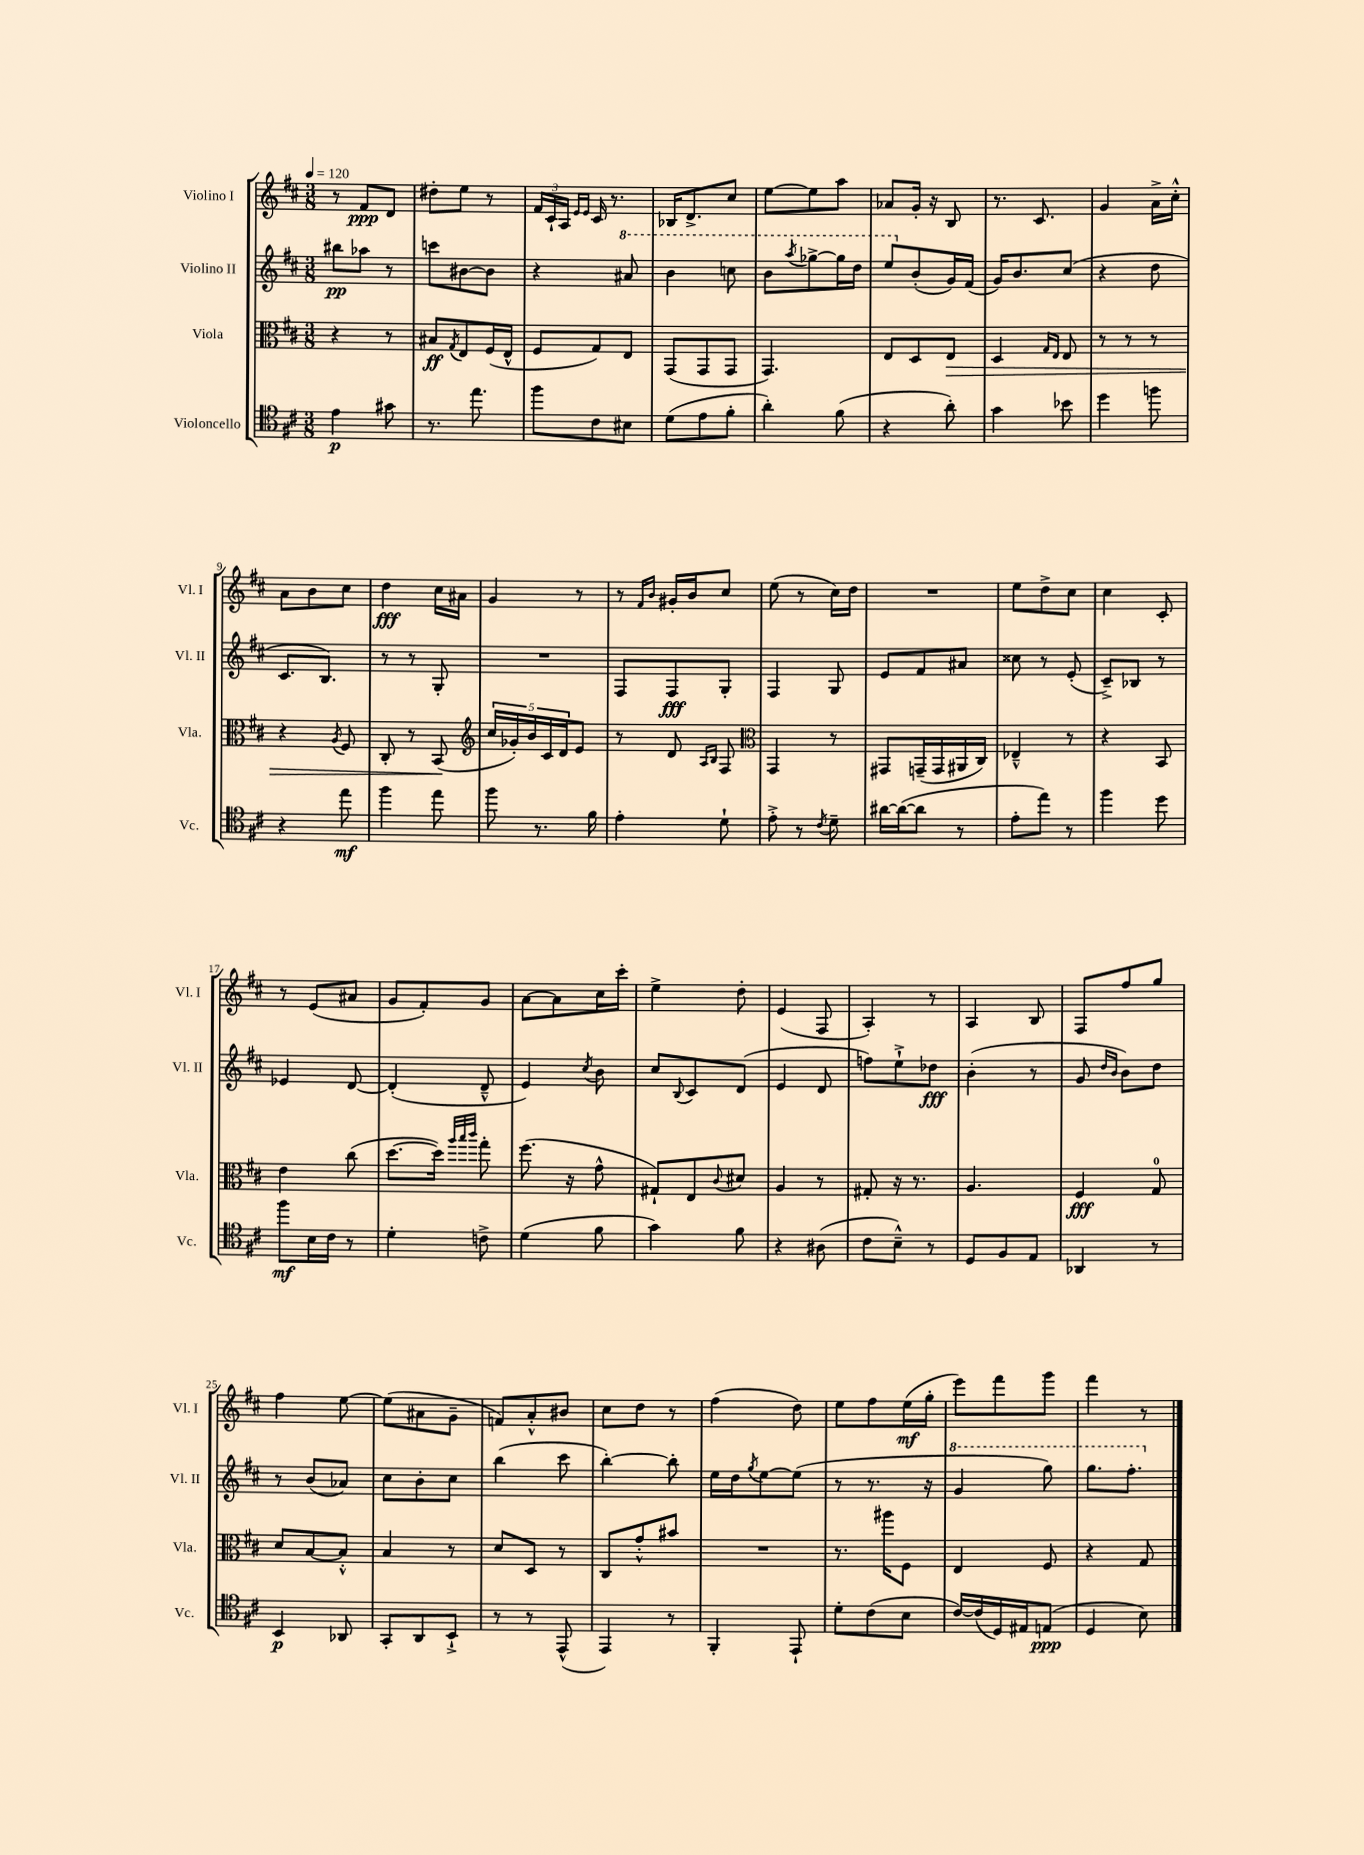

**kern	**kern	**kern	**kern
*staff4	*staff3	*staff2	*staff1
*clefC4	*clefC3	*clefG2	*clefG2
*k[f#c#]	*k[f#c#]	*k[f#c#]	*k[f#c#]
*M3/8	*M3/8	*M3/8	*M3/8
*MM120	*MM120	*MM120	*MM120
4e\	4r	8bb#\L	8r
.	.	8aa-\J	8f#/L
8g#\	8r	8r	8d/J
=	=	=	=
8.r	8B#/L	8ccc\L	8dd#'\L
.	8qG/	.	.
.	8E/	[8b#\	8ee\J
8.ee\	.	.	.
.	(16F#/L	8b#\]J	8r
.	16E^^/JJ	.	.
=	=	=	=
8ff#\L	8F#/L	4r	24f#/LL
.	.	.	24c#`/
.	.	.	24A/JJ
.	.	.	16qqe/LL
.	.	.	16qqe/JJ
8c#\	8G/)	.	16c#/
.	.	.	8.r
8B#\J	8E/J	8aa#/	.
=	=	=	=
(8d\L	(8GG/L	4bb\	16B-/LK
.	.	.	8.d^/
8e\	8GG/	.	.
8f#'\J	8GG/J	8ccc\	8cc#/J
=	=	=	=
4a'\)	4.GG/)	8bb\L	[8ee\L
.	.	8qaaa/	.
.	.	[8ggg-^\	8ee\]
(8f#\	.	16ggg-\]L	8aa\J
.	.	16ddd\JJ	.
=	=	=	=
4r	8E/L	8eee/L	8a-/L
.	8D/	(8b'/	16g'/Jk
.	.	.	16r
8a'\)	8E/J	16g/L)	8B/
.	.	(16f#/JJ	.
=	=	=	=
4g\	4D/	16g/LK)	8.r
.	.	8.b/	.
.	.	.	8.c#/
.	16qqG/LL	.	.
.	16qqE/JJ	.	.
8b-\	8E/	(8cc#/J	.
=	=	=	=
4dd\	8r	4r	4g/
.	8r	.	.
8ff\	8r	8dd\	16a^\LL
.	.	.	16cc#'^^\JJ
=	=	=	=
4r	4r	8.c#/L	8a\L
.	.	.	8b\
.	.	8.B/J)	.
.	8qA/	.	.
8ee\	8F#/	.	8cc#\J
=	=	=	=
4ff#\	8C#'/	8r	4dd\
.	8r	8r	.
8ee\	(8BB/	8G'/	16cc#\LL
.	.	.	16a#\JJ
=	=	=	=
*	*clefG2	*	*
8ff#\	20cc#/LL	4.r	4g/
.	20g-'/)	.	.
.	20b/	.	.
8.r	.	.	.
.	20c#/	.	.
.	20d/J	.	.
.	8e/J	.	8r
16f#\	.	.	.
=	=	=	=
4e'\	8r	8F#/L	8r
.	.	.	16qqf#/LL
.	.	.	16qqb/JJ
.	8d/	8F#/	16g#'/LL
.	.	.	16b/J
.	16qqA/LL	.	.
.	16qqB/JJ	.	.
8d`\	8F#/	8G'/J	8cc#/J
=	=	=	=
*	*clefC3	*	*
8e'^\	4GG/	4F#/	(8ee\
8r	.	.	8r
8qc#/	.	.	.
8d~\	8r	8G/	16cc#\LL)
.	.	.	16dd\JJ
=	=	=	=
[16a#\LL	8GG#/L	8e/L	4.r
(16a#\_J	.	.	.
8a#\]J	(16GG~/L	8f#/	.
.	16GG/	.	.
8r	16AA#/	8a#/J	.
.	16C#/JJ)	.	.
=	=	=	=
8e'\L	4E-~^^/	8cc##\	8ee\L
8ee\J)	.	8r	8dd^\
8r	8r	(8e'/	8cc#\J
=	=	=	=
4ff#\	4r	8c#~^/L)	4cc#\
.	.	8B-/J	.
8dd\	8BB/	8r	8c#'/
=	=	=	=
8ff#\L	4e\	4e-/	8r
16B\L	.	.	(8e/L
16c#\JJ	.	.	.
8r	(8cc#\	[8d/	8a#/J
=	=	=	=
4d'\	[8.dd\L	(4d'/]	8g/L
.	.	.	8f#'/)
.	16dd\]Jk)	.	.
.	32qqaa/LLL	.	.
.	32qqbb/	.	.
.	32qqccc#/JJJ	.	.
8c^\	8gg'\	8d~^^/	8g/J
=	=	=	=
(4d\	(8.ff#\	4e/)	[8a\L
.	.	.	8a\]
.	16r	.	.
.	.	8qcc#/	.
8f#\	8g^^\	8b\	16cc#\L
.	.	.	16ccc#'\JJ
=	=	=	=
4g\)	8G#`/L)	8cc#/L	4ee^\
.	.	8qqB/	.
.	8E/	8c#/	.
.	8qqc#/	.	.
8f#\	8d#/J	(8d/J	8dd'\
=	=	=	=
4r	4A/	4e/	(4e/
(8A#\	8r	8d/	8F#/
=	=	=	=
8c#\L	8G#'/	8ff\L)	4A'/)
8B~^^\J)	16r	8ee`^\	.
.	8.r	.	.
8r	.	8dd-\J	8r
=	=	=	=
8D/L	4.A/	(4b'\	4A/
8F#/	.	.	.
8E/J	.	8r	8B/
=	=	=	=
4AA-/	4F#/	8g/	8F#/L
.	.	16qqdd/LL	.
.	.	16qqb/JJ	.
.	.	8b\L)	8ff#/
8r	8G/	8dd\J	8gg/J
=	=	=	=
4BB/	8d/L	8r	4ff#\
.	[8B/	(8b/L	.
8AA-/	8B'^^/]J	8a-/J)	[8ee\
=	=	=	=
8GG'/L	4B/	8cc#\L	(8ee\]L
8AA/	.	8b'\	8a#\
8BB`^/J	8r	8cc#\J	8g~\J
=	=	=	=
8r	8d/L	(4bb\	8f/L)
8r	8D/J	.	8a'^^/
(8EE^^/	8r	8ccc#\	8b#/J
=	=	=	=
4EE/)	8C#/L	[4bb'\)	8cc#\L
.	8g'^^/	.	8dd\J
8r	8b#/J	8bb'\]	8r
=	=	=	=
4FF#'/	4.r	16ee\LL	(4ff#\
.	.	16dd\J	.
.	.	8qgg/	.
.	.	[8ee\	.
8EE`/	.	(8ee\]J	8dd\)
=	=	=	=
8d'\L	8.r	8r	8ee\L
(8c#\	.	8.r	8ff#\
.	16aa#\LK	.	.
8B\J	8F#\J	.	(16ee\L
.	.	16r	16gg'\JJ
=	=	=	=
[16c#/LL)	4E/	4gg/	8eee\L)
(16c#/]	.	.	.
16D/)	.	.	8fff#\
16E#/J	.	.	.
(8E/J	8F#/	8ggg\)	8ggg\J
=	=	=	=
4D/	4r	8.ggg\L	4fff#\
.	.	8.fff#'\J	.
8B\)	8G/	.	8r
==	==	==	==
*-	*-	*-	*-
